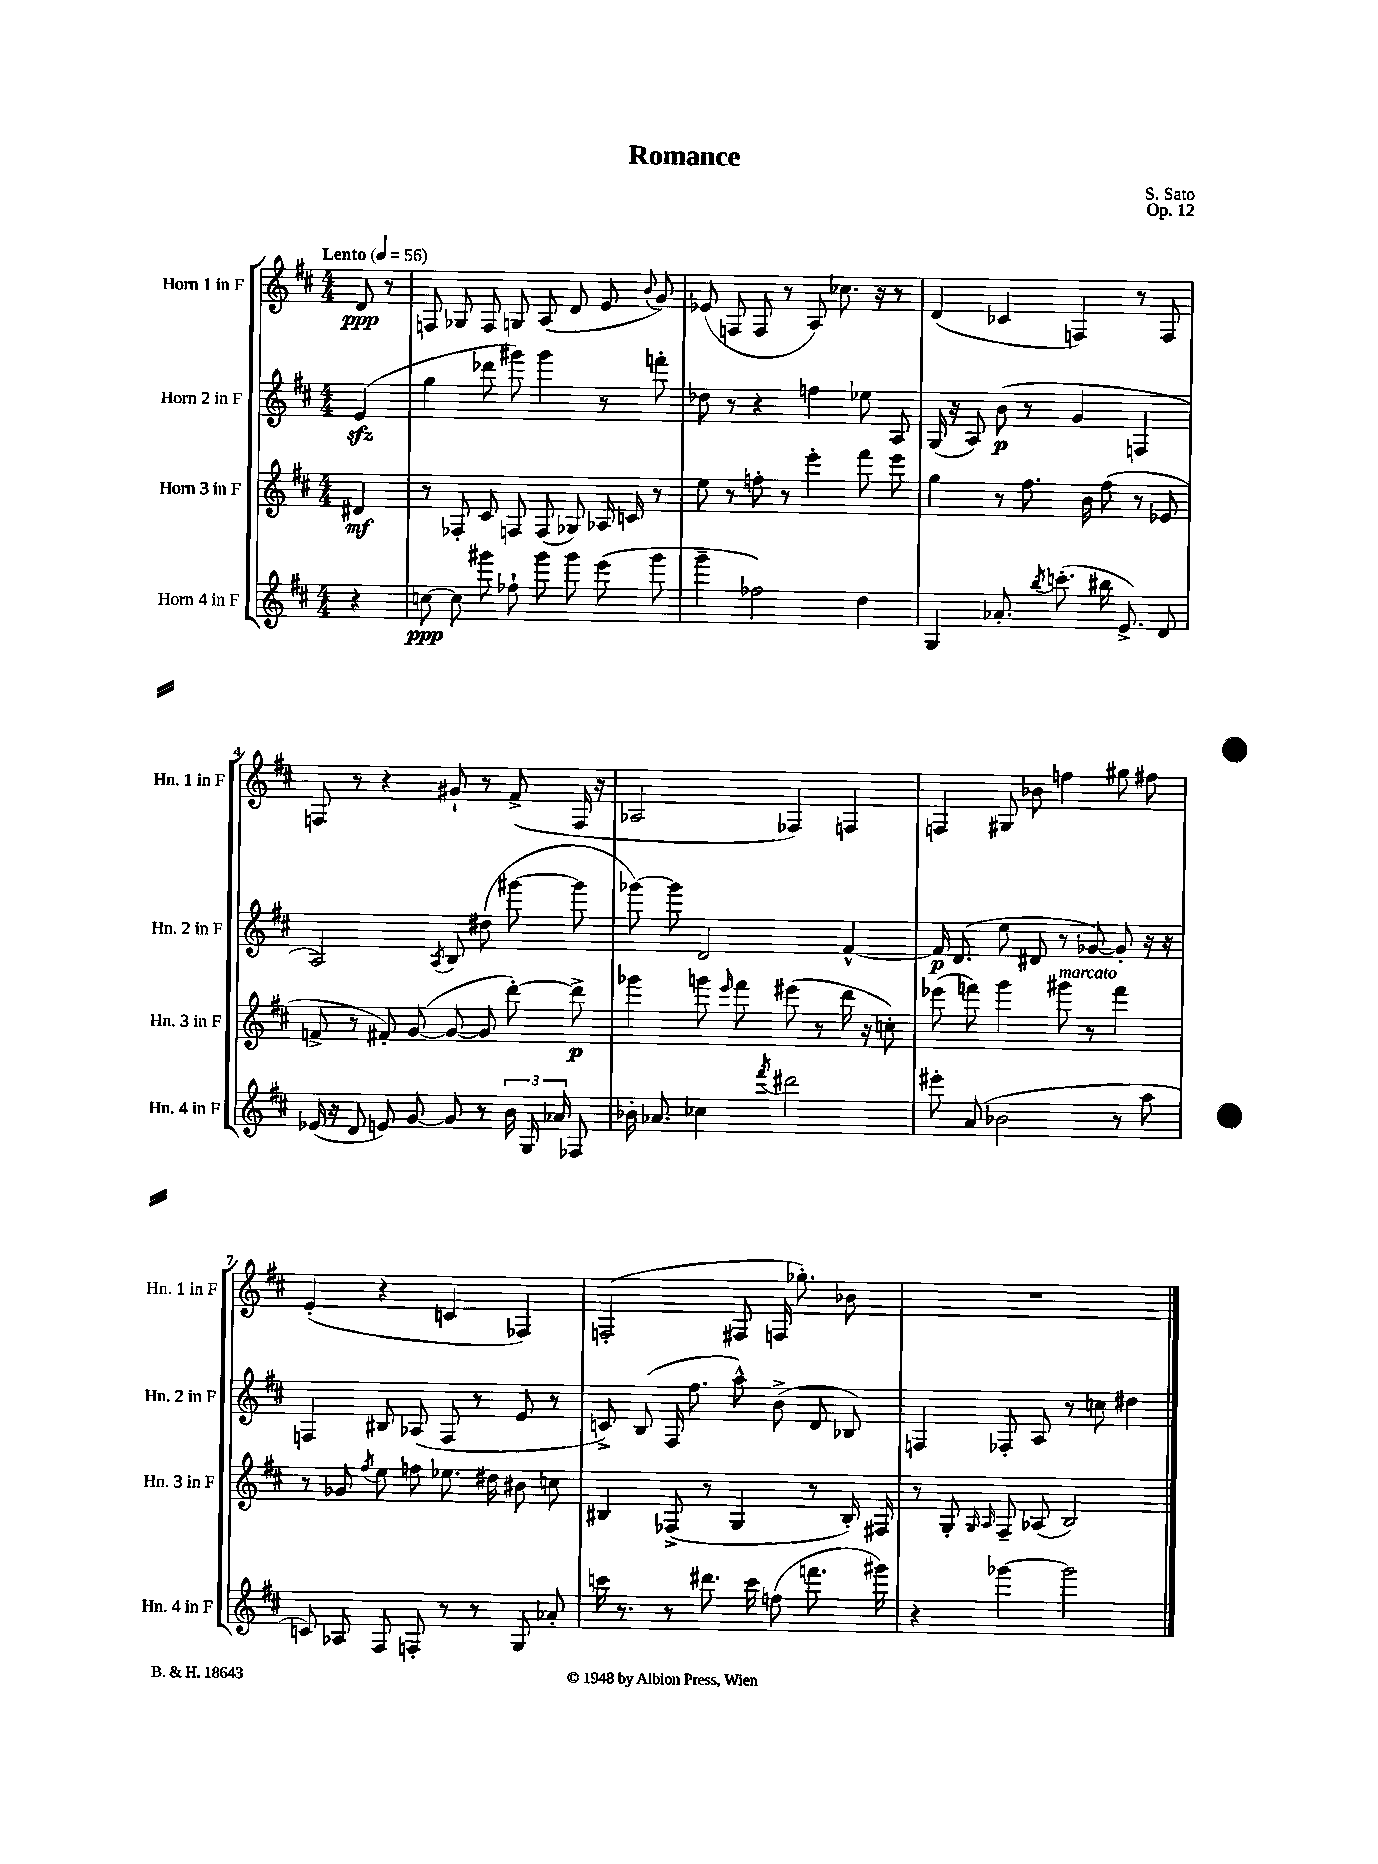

**kern	**kern	**kern	**kern
*staff4	*staff3	*staff2	*staff1
*clefG2	*clefG2	*clefG2	*clefG2
*k[f#c#]	*k[f#c#]	*k[f#c#]	*k[f#c#]
*M4/4	*M4/4	*M4/4	*M4/4
*MM56	*MM56	*MM56	*MM56
4r	4d#	(4e	8d
.	.	.	8r
=	=	=	=
[8cc	8r	4gg	8F
8cc]	8F-'	.	8G-
8ggg#	8c#	8ddd-	8F
8ff-`	8F	8ggg#)	8G
8ggg#	(8F	4ggg#	(8A
8ggg#	8G-)	.	8d
(8eee	16A-	8r	8e
.	16c	.	.
.	.	.	8qqb
8ggg#	8r	8fff'	8g)
=	=	=	=
4ggg~	8ee	8dd-	(8e-
.	8r	8r	8F
2ff-)	8ff'	4r	8F
.	8r	.	8r
.	4eee'	4ff	8A)
.	.	.	8.cc-
4dd	8fff#	8ee-	.
.	.	.	16r
.	8eee	8A	8r
=	=	=	=
4G	4gg	(16G	(4d
.	.	16r	.
.	.	8A)	.
8.a-'	8r	(8b	4c-
.	8.ff#	8r	.
8qbb	.	.	.
(8.ccc'	.	.	.
.	.	4g	4F)
.	16b	.	.
16bb#	(8ff#	.	.
8.e^)	.	.	.
.	8r	4F	8r
8d	8e-	.	8F
=	=	=	=
(16e-	8f^	2A)	8F
16r	.	.	.
8d	8r	.	8r
8e)	8f#')	.	4r
[8g	([8g	.	.
.	.	8qA	.
8g]	8g_	8B	8g#`
8r	8g]	(8dd#	8r
24b	[8ddd')	[8ggg#	(8f#^
24G	.	.	.
24a-	.	.	.
8F-	8ddd^]	8ggg#]	16F
.	.	.	16r
=	=	=	=
16b-'	4ggg-	[8ggg-)	2A-
8.a-	.	.	.
.	.	8ggg-]	.
4cc-	8ggg	2d	.
.	16qqeee	.	.
.	8fff#	.	.
8qfff#	.	.	.
2ddd#	(8eee#	.	4F-)
.	8r	.	.
.	16ddd	[4f#^^	4F
.	16r	.	.
.	8cc')	.	.
=	=	=	=
8eee#'	(8eee-	16f#]	4F
.	.	(8.d	.
(8a	8fff)	.	.
2b-	4ggg	8ee	8G#
.	.	8d#	8b-
.	8ggg#	8r	4ff
.	8r	[8g-)	.
8r	4fff	8g-']	8gg#
8aa	.	16r	8ff#
.	.	16r	.
=	=	=	=
8c)	8r	4F	(4e'
8A-	8g-	.	.
.	8qff#	.	.
8F#	8ee	8B#	4r
8F'	8ff	(8A-	.
8r	8.ee-	8F	4c
8r	.	8r	.
.	16dd#	.	.
8G	8b#	8e	4F-)
8a-'	8cc	8r	.
=	=	=	=
16ccc	4B#	8c^)	(2F'
8.r	.	.	.
.	.	(8B	.
8r	(8F-^	16F#	.
.	.	8.ff#	.
8.ddd#	8r	.	.
.	4G	8aa^^)	8F#
16ccc	.	.	.
(8ff	.	(8b^	16F
.	.	.	8.gg-')
8.fff	8r	8d	.
.	16B#')	8B-)	8b-
16ggg#)	16F#	.	.
=	=	=	=
4r	8r	4F	1r
.	8G'	.	.
.	16qqG	.	.
.	16qqA	.	.
[4ggg-	8F#~	8F-'	.
.	(8A-	8A	.
2ggg-]	2B)	8r	.
.	.	8cc	.
.	.	4dd#	.
==	==	==	==
*-	*-	*-	*-
